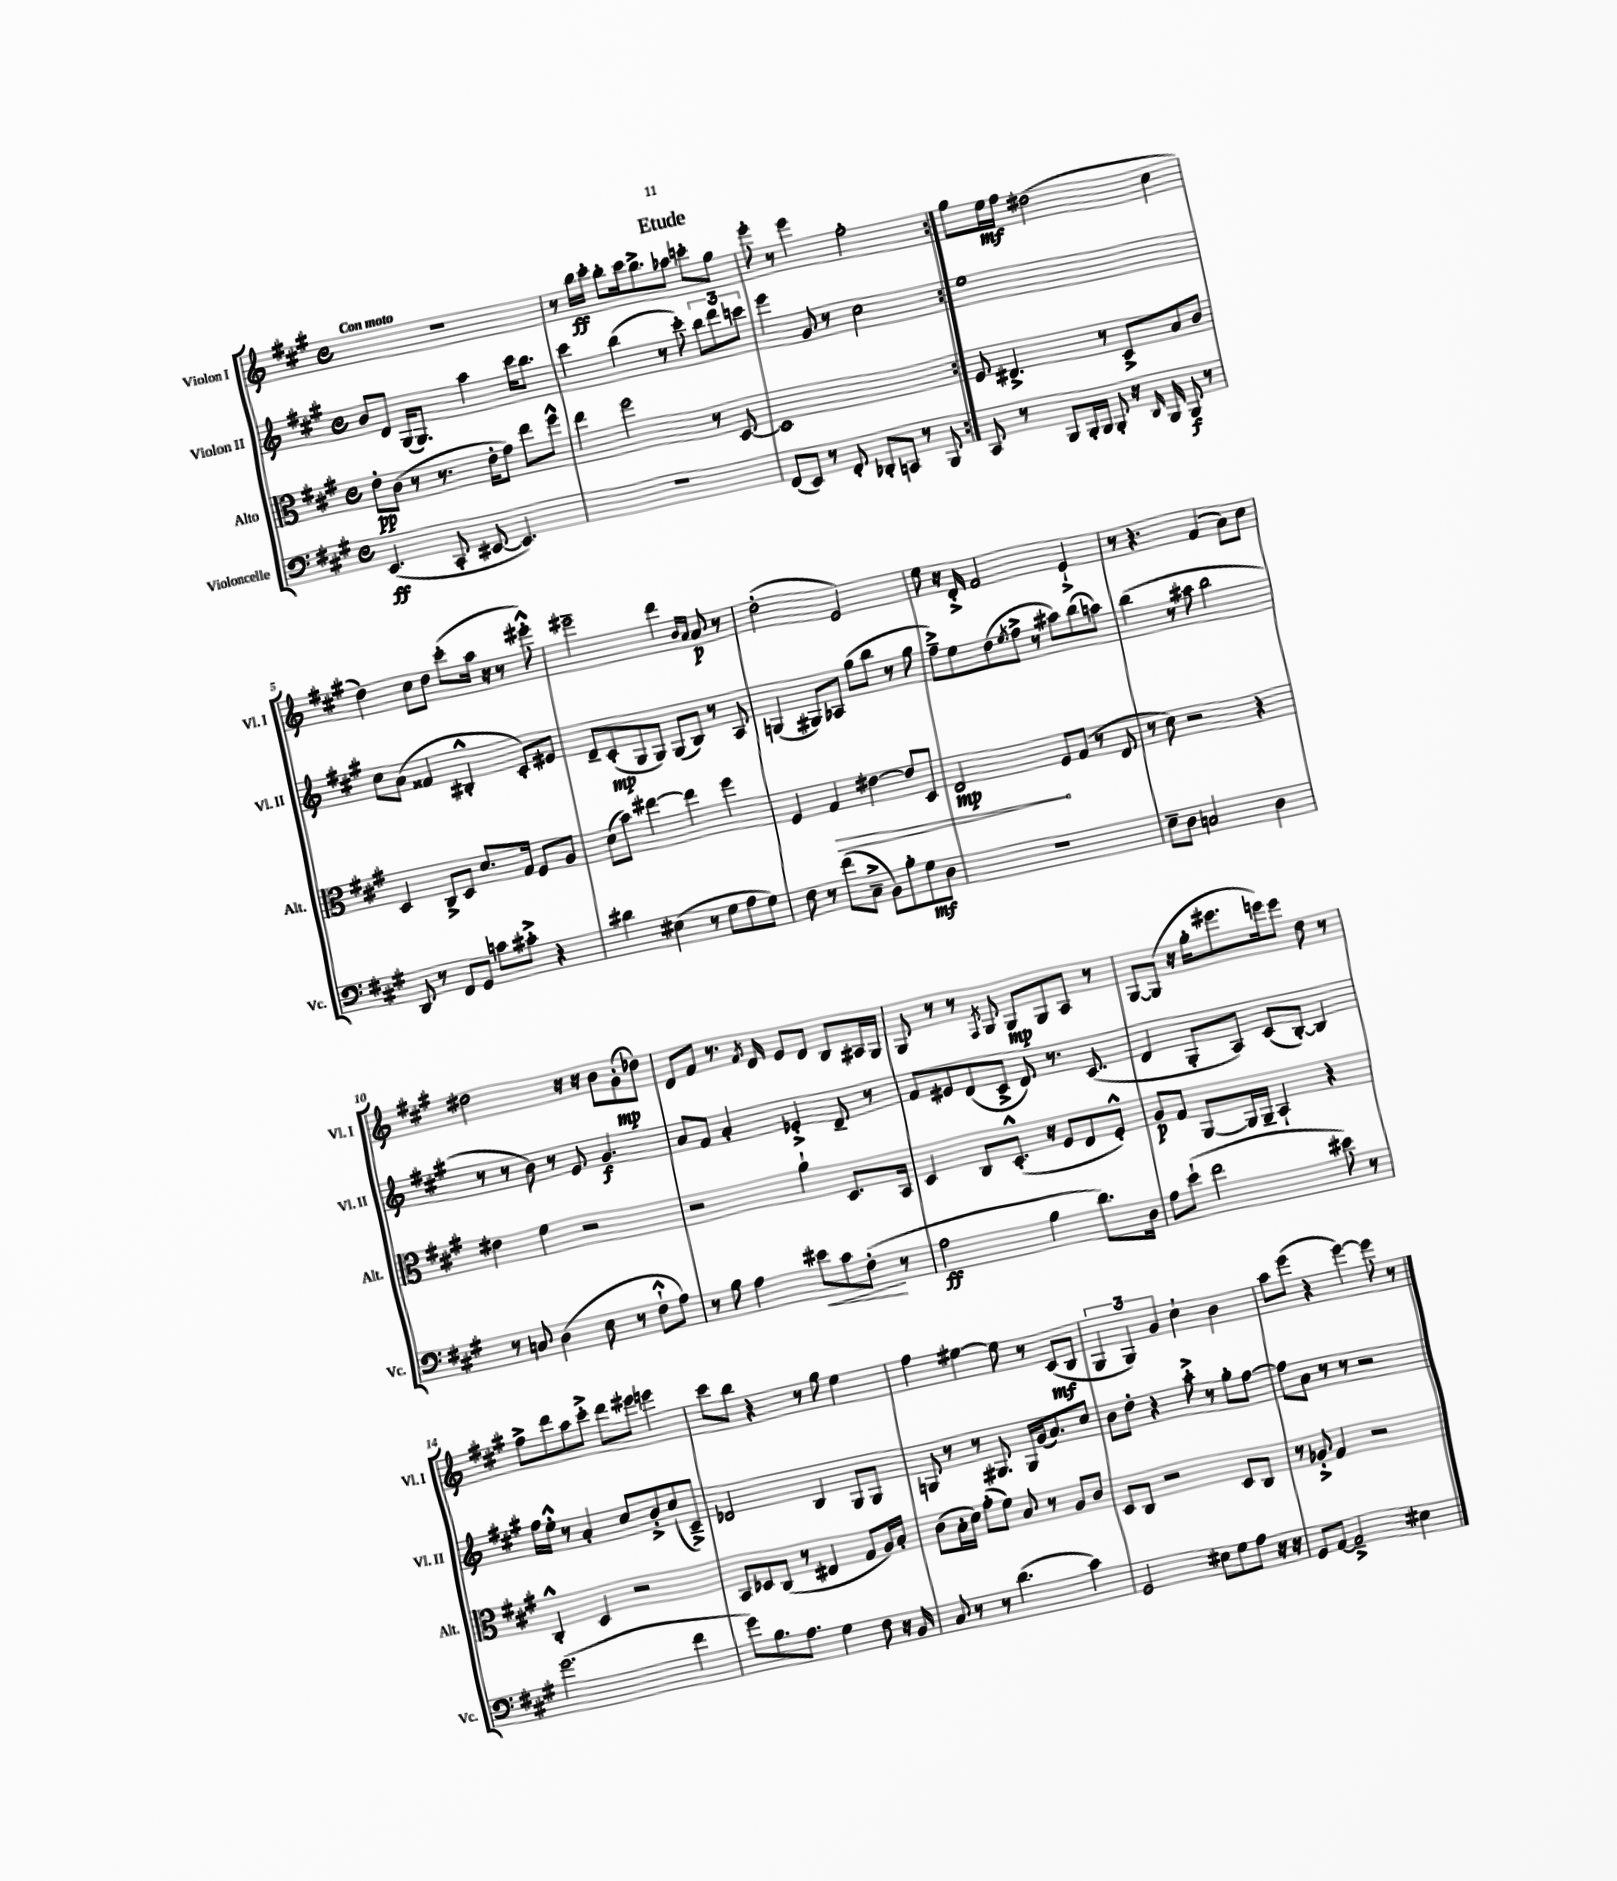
\header { title = "Etude" }
<<
\new StaffGroup <<
\new Staff = "s0" \with { instrumentName = "Violon I" shortInstrumentName = "Vl. I" } {
    \clef treble \key a \major \defaultTimeSignature \time 4/4 \tempo "Con moto"
    \repeat volta 2 { R1 |
    r8 b''16\ff cis'''16-. b''8-. cis'''16 b''8.-> aes''8 c'''8-. gis''8 |
    e'''8-. r8 e'''4 fis''2-. | }
    gis''8 e''16\mf fis''16 dis''2( cis''4 |
    d''4) cis''8 d''8 cis'''8-.( a''16 r16 r8 eis'''8-.-^) |
    eis'''2-- d'''4 \grace { b'16 a'16 } a'8\p r8 |
    d''2-.( e'2) |
    e''8 r16 d'16-.-> fis'2 e'4-!-> |
    r8 r4. fis'4( a'8) cis''8 |
    dis''2 r16 r16 b'8 gis'8-.\mp( des''8) |
    d'8 fis'8 r8. \acciaccatura { fis'8 } d'16 e'8 d'8 b8 ais16 gis16 |
    gis8 r8 r8 \acciaccatura { fis8 } gis8 gis8\mp gis8 a8 r8 |
    gis8~ gis8( r16 gis''16-. eis'''8. e'''16) e'''8 d''8 r8 |
    fis''8-> d'''8 a''8 cis'''8-.-> d'''8 eis'''8 e'''4 |
    cis'''8 b''8 r4 r8 gis''8 e''4 |
    fis''4 eis''4~ eis''8 r8 cis'8\mf( b8 |
    \tuplet 3/2 { gis4 gis4) gis'4 } cis''4-! b'4 |
    a''8 e'''8( r4 e'''4~) e'''8 r8 \bar "|." |
}
\new Staff = "s1" \with { instrumentName = "Violon II" shortInstrumentName = "Vl. II" } {
    \clef treble \key a \major \defaultTimeSignature \time 4/4
    \repeat volta 2 { b'8 d'8 gis16( gis8.) a''4 cis'''16 b''8. |
    cis'''4 b''4( r8 cis'''8-.) \tuplet 3/2 { b''8 d'''8 c'''8 } |
    e'''4 gis'8 r8 cis''2 | }
    e''1 |
    cis''8 a'8( fisis'4 bis4-.-^ cis'8-.) eis'8 |
    d'8-- cis'8-.\mp( gis8 gis8) gis8( b8) r8 a8 |
    g4( gis8) aes8 gis''8( b''8 r8 gis''8 |
    fis''8--->) e''8 d''8( \acciaccatura { e''8 } fis''8-> r8 ais''8) b''8( a''8) |
    b''4( r8 ais''8 b''2 |
    r8 r8 b'8) r8 e'8 gis'4.\f |
    a'8 fis'8 a'4-. ees'4-.-> d'8-- r8 |
    fis'8 eis'8 d'8( cis'8-> d'8) r8. cis'8.( |
    d'4 gis8-. a8) cis'8( b8~-.) b4 |
    fis''16 e''16-.-^ r8 a'4-. cis''8 b'8-.-> cis''8( cis'8--->) |
    des'2 b4 gis8 gis8 |
    g8 r8 r8 gis8. gis16 gis'16( a'8.) cis''8 |
    b'8 d''8-. r4 a''8-.-> r8 gis''8-. fis''8~ |
    fis''8 a'8 r8 r8 r2 \bar "|." |
}
\new Staff = "s2" \with { instrumentName = "Alto" shortInstrumentName = "Alt." } {
    \clef alto \key a \major \defaultTimeSignature \time 4/4
    \repeat volta 2 { e'8-.\pp cis'8( r8 r8. e'16-. gis'8) e''8 fis''8-^ |
    e''4 fis''2 r8 d8~ |
    d1 | }
    fis8 eis4.-> r8 d8-> b8 cis'8 |
    d4 cis8-> d8 d'8. gis16 fis8 a8 |
    d'8( b'8) eis''4~ eis''4 fis''4 |
    fis4 \once \override Hairpin.circled-tip = ##t gis4\> eis'4~ eis'8 d8 |
    e2\mp\! fis8 gis8( r8 e8 |
    r8 d'8) r2 r4 |
    eis'4 fis'4 r2 |
    r2 a'4-! d8. b,16 |
    d4 cis8 d8.-.-^( r16 fis8 e8 fis8-.-^) |
    a8\p gis8 a,8~ a,16 a,16-- b,4-! r4 |
    cis4-.-^ d4 r2 |
    b,8 des8 cis8( r8 eis4 gis8 a16) b16-. |
    cis'8( b16-. d'16) gis'8-.( fis'8) b8 r8 a8 cis'8 |
    d8 cis8 r2 d8 cis8 |
    r8 aes8-.-> gis4 r2 \bar "|." |
}
\new Staff = "s3" \with { instrumentName = "Violoncelle" shortInstrumentName = "Vc." } {
    \clef bass \key a \major \defaultTimeSignature \time 4/4
    \repeat volta 2 { e,4.\ff( cis,8-. eis,8~ eis,4.) |
    R1 |
    fis,8( e,8) r8 fis,8-. des,8-. c,8 r8 b,,8 | }
    cis,8 r8 b,,8 b,,16-. b,,16 b,,8-. r16 \grace { d,16 } b,,16 b,,8\f r8 |
    d,8 r8 fis,8 gis,8 c'8 cis'8-.-> r4 |
    dis'4 eis4( r8 gis8 a8 gis8) |
    fis8 r8 fis'8( cis8---> b,8) b8-. gis8\mf d8 |
    r1 |
    e8-- d8 c2 d4 |
    r8 c8 d4( e8 r8 fis8-!-^ a8) |
    r8 b8 a4 eis'8\< cis'8 fis8-.\!( r8 |
    a2\ff b4 d'8.) d16 |
    a8 e'8-!( fis'2 eis'8) r8 |
    gis'2.( fis'4 |
    gis'8) b8. a8. gis4 fis8 r16 b,16 |
    cis8 r8 r8 d'4.( cis'4) |
    gis,2 eis8 gis8 a8 r16 r16 |
    gis,8 a,8~ a,2---> eis4 \bar "|." |
}
>>
>>
